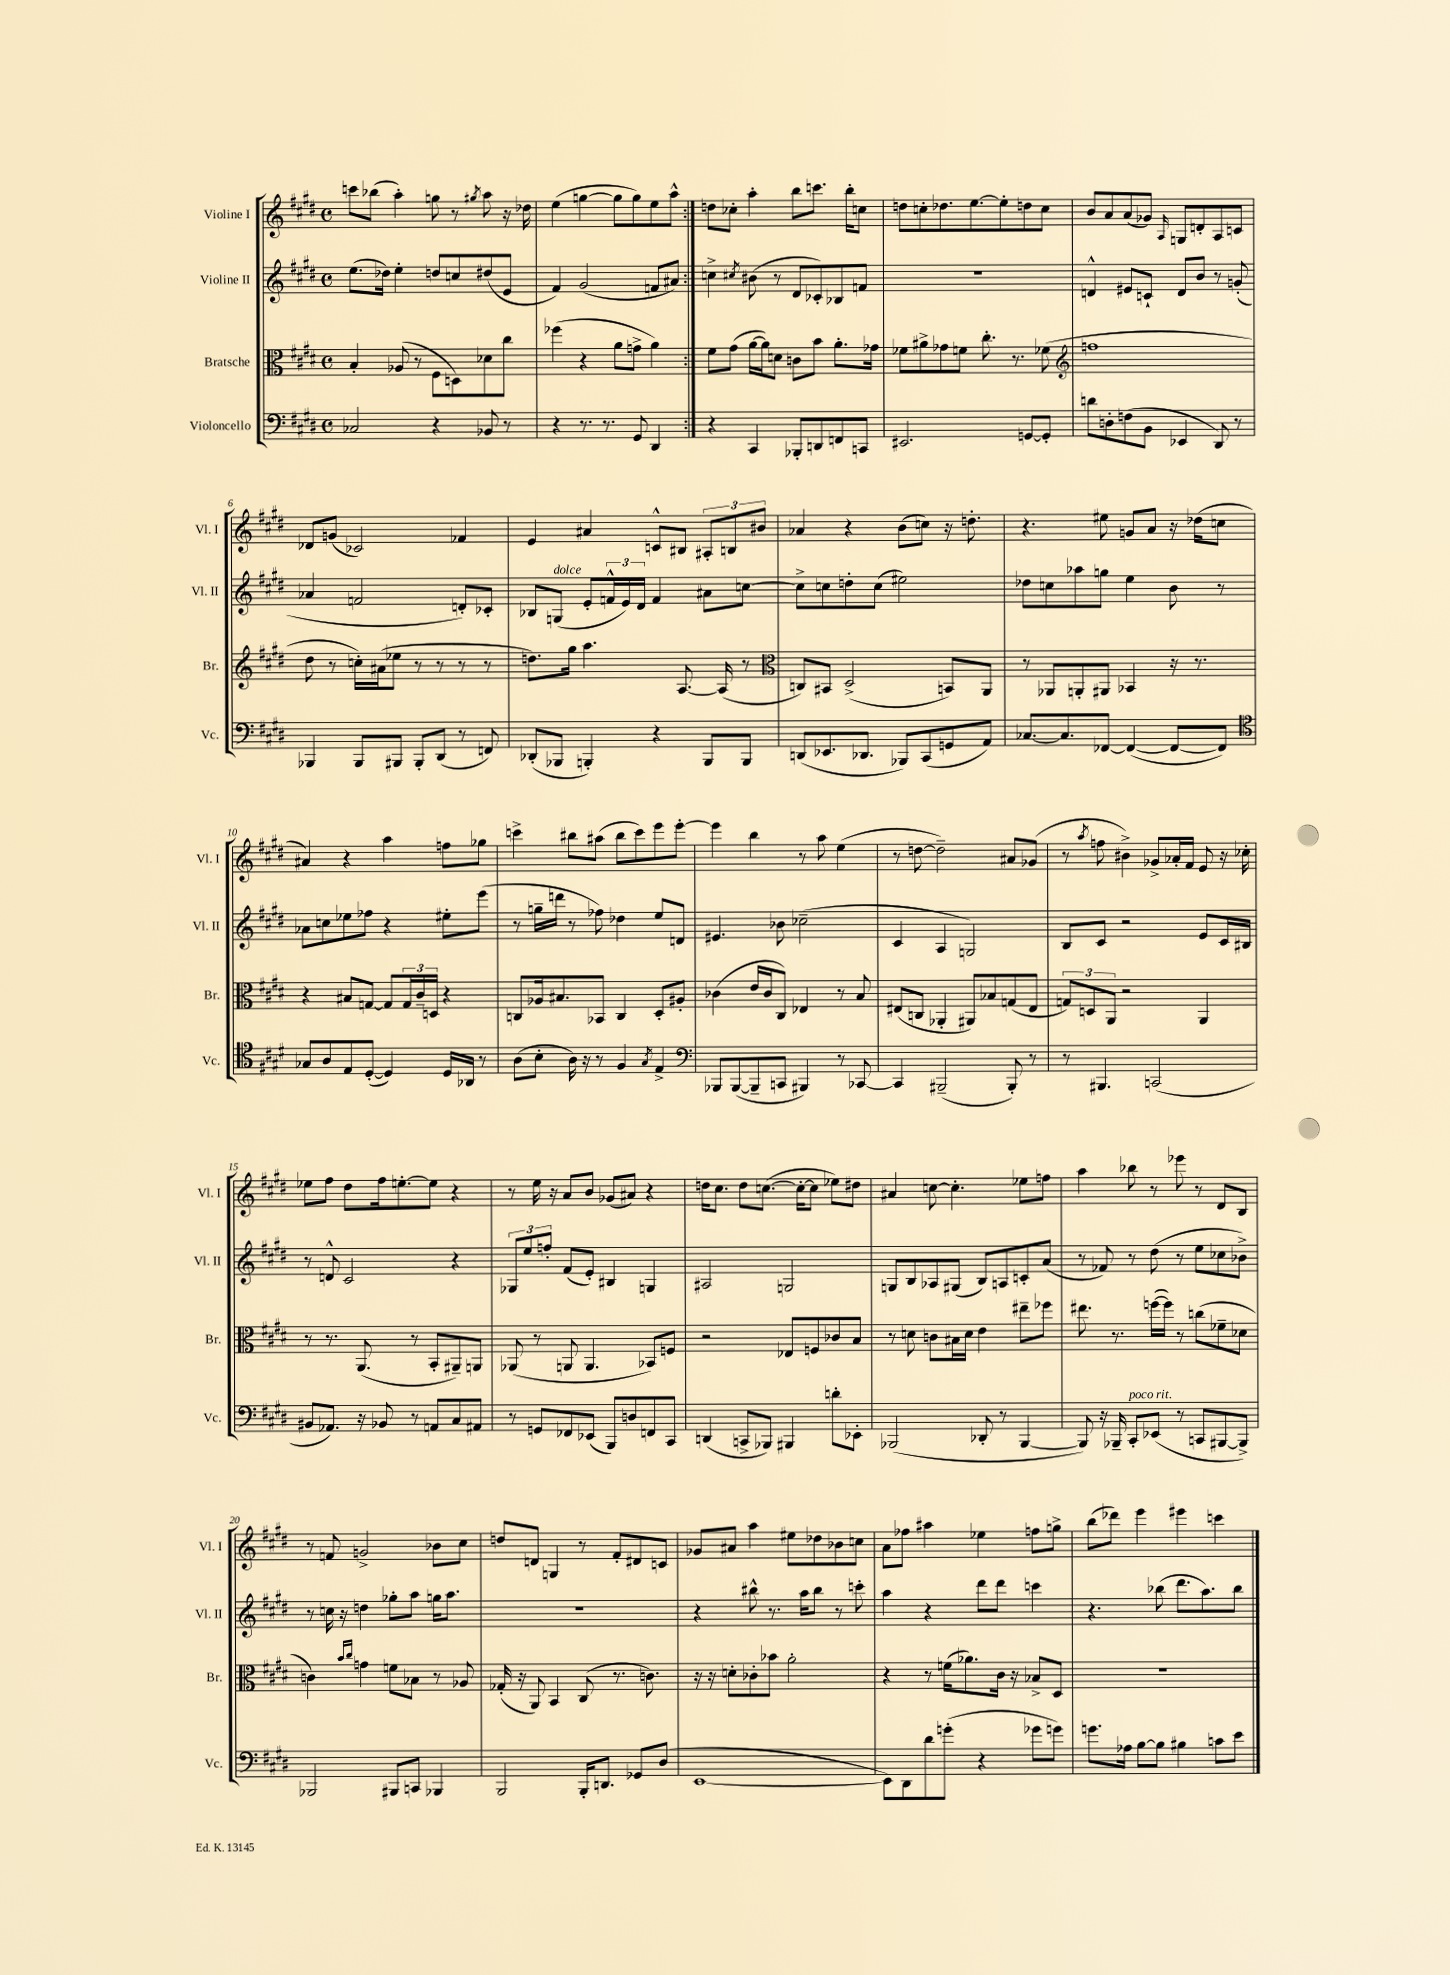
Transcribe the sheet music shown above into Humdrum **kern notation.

**kern	**kern	**kern	**kern
*staff4	*staff3	*staff2	*staff1
*clefF4	*clefC3	*clefG2	*clefG2
*k[f#c#g#d#]	*k[f#c#g#d#]	*k[f#c#g#d#]	*k[f#c#g#d#]
*M4/4	*M4/4	*M4/4	*M4/4
*met(c)	*met(c)	*met(c)	*met(c)
2C-/	4B'/	(8.ee\L	8ccc\L
.	.	.	(8bb-\J
.	.	16dd-\Jk)	.
.	(8A-/	4ee'\	4aa'\)
.	8r	.	.
4r	8F#\L	8dd/L	8gg\
.	8D\)	8cc/	8r
.	.	.	8qgg#/
8BB-/	8d-\	(8dd#/	8aa\
8r	8cc#\J	8e/J	16r
.	.	.	16dd-\
=	=	=	=
4r	(4ff-\	4f#/)	(4ee\
8.r	4r	(2g#/	[4gg\
8.r	.	.	.
.	8a\L	.	8gg\]L
8GG#/	8g^\J	.	8gg\)
4DD#/	4a\)	8f/L	8ee\
.	.	8a#/J)	8aa^^\J
=:|!	=:|!	=:|!	=:|!
4r	8f#\L	4cc^\	8dd\L
.	(8g#\J	.	8cc-'\J
.	.	8qcc#/	.
4CC#/	[16a\LL	(8b#\	4aa'\
.	16a\]J)	.	.
.	8d\J	8r	.
8BBB-'/L	8c\L	8d#/L	8bb\L
8DD/	8b\J	8c-'/)	8.ccc\J
8FF/	8.a'\L	8B-/	.
.	.	.	16bb'\LK
8CC/J	.	8f/J	8cc\J
.	16g-\Jk	.	.
=	=	=	=
2.EE#/	8f-\L	1r	8dd\L
.	8a#^\	.	8cc'\
.	8g-\	.	8.dd-\
.	8f\J	.	.
.	.	.	[8.ee\
.	8.cc#'\	.	.
.	.	.	8ee'\]
.	8.r	.	.
[8GG/L	.	.	8dd\
8GG'/]J	(8f-\	.	8cc\J
=	=	=	=
*	*clefG2	*	*
8d\L	1ff	4d^^/	8b/L
8D'\	.	.	8a/
(8F\	.	8e#/L	(8a/
8BB\J	.	8c`/J	8g-/J)
.	.	.	16qqA/
4EE-/	.	8d/L	8G/L
.	.	8b/J	8d'/
8DD#/)	.	8r	8A/
8r	.	(8g'/	8c/J
=	=	=	=
4BBB-/	8dd#\	4a-/	8d-/L
.	8r	.	(8g/J
8BBB-/L	16cc'\LL)	2f/	2c-/)
.	(16a#\J	.	.
8BBB#/J	8ee-\J	.	.
8BBB#'/L	8r	.	.
(8DD#/J	8r	.	.
8r	8r	8d'/L)	4f-/
8FF/)	8r	8c-'/J	.
=	=	=	=
(8DD-'/L	8.dd\L)	8B-/L	4e/
8BBB-/J	.	(8G/J	.
.	16gg#\Jk	.	.
4BBB'/)	4.aa\	8e'/L	4a#/
.	.	24f^^/L	.
.	.	24e/)	.
.	.	24d#/JJ	.
4r	.	4f/	8c^^/L
.	[8.A/	.	8B#/J
8BBB/L	.	8a#\L	12A#'/L
.	(16A/]	.	.
.	.	.	12B/
8BBB/J	8r	[8cc\J	.
.	.	.	12b#/J
=	=	=	=
*	*clefC3	*	*
(8DD/L	8C/L)	8cc^\]L	4a-/
8.EE-/	8BB#/J	8cc\	.
.	(2D#^/	8dd'\	4r
8.DD-/J	.	.	.
.	.	(8cc\J	.
8BBB-/L)	.	2ee#\)	(8b\L
(8CC#/	.	.	8cc\J)
8GG/	8BB/L)	.	16r
.	.	.	8.dd'\
8AA/J)	8AA/J	.	.
=	=	=	=
[8.C-/L	8r	8dd-\L	4.r
.	8AA-/L	8cc\	.
8.C-/]	.	.	.
.	8AA'/	8aa-\	.
[8FF-/J	8AA#/J	8gg\J	8ee#\
(4FF-/_	4BB-/	4ee\	8g/L
.	.	.	8a/J
8FF-/_L	16r	8b\	16r
.	8.r	.	(16dd-\LK
8FF-/]J)	.	8r	8cc\J
=	=	=	=
*clefC4	*	*	*
8G-/L	4r	8a-\L	4a#/)
8A/	.	8cc\	.
8E/	8B#/L	8ee-\	4r
([8D#'/J	[8G/J	8ff-\J	.
4D#/])	8G/]L	4r	4aa\
.	24G/L	.	.
.	24c#~/	.	.
.	24D/JJ	.	.
16D#/LL	4r	8ee#'\L	8ff\L
16AA-/JJ	.	.	.
8r	.	(8eee\J	8gg-\J
=	=	=	=
(8A\L	8C/L	8r	4ccc^\
8B'\J	16A-/k	16gg~\LL	.
.	8.B#/	16ddd\JJ	.
16A\)	.	8r	8bb#\L
16r	.	.	.
8r	8BB-/J	8ff-\)	(8aa#\J
4F#/	4C/	4dd-\	8bb#\L
.	.	.	8ccc\)
8qG#/	.	.	.
4E^/	8D#'/L	8ee/L	8eee\
.	8A#'/J	8d/J	[8eee'\J
=	=	=	=
*clefF4	*	*	*
8BBB-/L	(4c-\	4.e#/	4eee\]
([8BBB-/	.	.	.
8BBB-~/]	16e/LL	.	4bb\
.	16c-/J	.	.
8CC/J	8C#/J)	8b-\	.
4BBB#/)	4E-/	(2cc-~\	8r
.	.	.	8aa\
8r	8r	.	(4ee\
[8CC-/	8B/	.	.
=	=	=	=
4CC-/]	(8E#/L	4c#/	8r
.	8C/J	.	[8dd\
(2BBB#~/	4AA-'/	4A/	2dd~\])
.	8AA#/L)	2G/)	.
.	8B-/	.	.
8BBB#'/)	(8G/	.	8a#/L
8r	8E#/J	.	(8g-/J
=	=	=	=
8r	12G/L)	8B/L	8r
.	12D/	.	.
.	.	.	8qaa/
4.BBB#/	.	8c#/J	8ff\
.	12AA/J	.	.
.	2r	2r	4b#^\)
(2CC/	.	.	8g-^/L
.	.	.	16a-'/L
.	.	.	16f#/JJ
.	4AA/	8e/L	8e/
.	.	16c#/L	16r
.	.	16B#/JJ	16cc-'\
=	=	=	=
8BB#/L	8r	8r	8ee-\L
8.AA-/J)	8.r	8d^^/	8ff#\J
.	.	2c#/	8dd#\L
16r	(8.AA/	.	.
8BB-/	.	.	16ff#\k
.	.	.	[8.ee'\
8r	8r	.	.
8AA/L	8BB'/L	.	8ee\]J
8C#/	8AA#~/)	4r	4r
8AA#/J	8AA/J	.	.
=	=	=	=
8r	(8AA-/	12G-/L	8r
.	.	12ee/	.
8GG/L	8r	.	16ee\
.	.	12ff'/J	.
.	.	.	16r
8FF-/	8AA/	(8f#/L	8a/L
(8EE-/J	4.AA/	8e'/J)	8b/J
8BBB/L)	.	4B#/	(8g-/L
8D/	.	.	8a#/J)
8FF/	8BB-/L)	4G/	4r
8CC#/J	8F/J	.	.
=	=	=	=
(4DD/	2r	2A#/	16dd\LK
.	.	.	8.cc#\J
8CC^/L	.	.	8dd\L
8BBB-/J)	.	.	([8.cc\J
4BBB#/	8E-/L	2G/	.
.	.	.	16cc'\_LK
.	8F/	.	8cc\]J
8d'\L	8c-/	.	8ee-\L)
8EE-'\J	8B/J	.	8dd#\J
=	=	=	=
(2BBB-/	8r	8G/L	4a#/
.	8d\	8B/	.
.	8c\L	8A-/	[8cc\
.	16B#\L	(8G#/J	4.cc'\]
.	16d\JJ	.	.
8DD-'/	4e\	8B/L)	.
8r	.	8A/	.
[4BBB-/	8ee#~\L	8c'/	8ee-\L
.	8ff-\J	(8a/J	8ff\J
=	=	=	=
8BBB-/])	8.ee#\	8r	4aa\
16r	.	8f-/)	.
16BBB-~/	8.r	.	.
8CC#'/L	.	8r	8bb-\
(8EE-/J	([16ff\LL	(8dd#\	8r
.	16ff\]JJ)	.	.
8r	8r	8r	8eee-\
8CC/L	(8cc\L	8ee\L	8r
[8BBB#/	8f-~\	8cc-\	8d#/L
8BBB#^/]J)	8d-\J	8b-^\J)	8B/J
=	=	=	=
2BBB-/	4c\)	8r	8r
.	.	16cc\	8f/
.	.	16r	.
.	16qqb/LL	.	.
.	16qqcc#/JJ	.	.
.	4g\	4dd\	2g^/
8BBB#/L	8f\L	8gg-'\L	.
8CC/J	8B-\J	8aa\J	.
4BBB-/	8r	16gg\LK	8b-\L
.	.	8.aa\J	.
.	8A-/	.	8cc#\J
=	=	=	=
2BBB/	(16G-'/	1r	8dd/L
.	16r	.	.
.	8AA/)	.	8d/J
.	4BB/	.	4G/
16BBB'/LK	(8C#/	.	8r
8.DD/J	.	.	.
.	8.r	.	8f#'/L
8GG-/L	.	.	8d#/
.	8.c\)	.	.
(8D#/J	.	.	8c/J
=	=	=	=
[1EE	16r	4r	8g-/L
.	16r	.	.
.	8d'\L	.	8a#/J
.	8c-'\	8bb#^^\	4aa\
.	8b-\J	8.r	.
.	2a'\	.	8ee#\L
.	.	16aa\LK	.
.	.	8bb#\J	8dd-\
.	.	8r	8b-\
.	.	8ccc'\	8cc\J
=	=	=	=
8EE\]L)	4r	4aa\	8a\L
8DD#\	.	.	8ff-\J
8d#\	8r	4r	4aa#\
(8g'\J	(16f\LK	.	.
.	8.a-\)	.	.
4r	.	8ddd#\L	4ee-\
.	16c#\Jk	8ddd#\J	.
.	16r	.	.
8g-\L	8B-^/L	4ccc\	8ff\L
8g\J)	8D#/J	.	8gg^\J
=	=	=	=
8.g\L	1r	4.r	(8bb\L
.	.	.	8ddd-\J)
16A-\Jk	.	.	.
[8B\L	.	.	4eee\
8B\]J	.	(8bb-\	.
4B#\	.	8.ddd#\L	4eee#\
.	.	8.aa\)	.
8c\L	.	.	4ccc\
8e\J	.	8bb-\J	.
==	==	==	==
*-	*-	*-	*-
